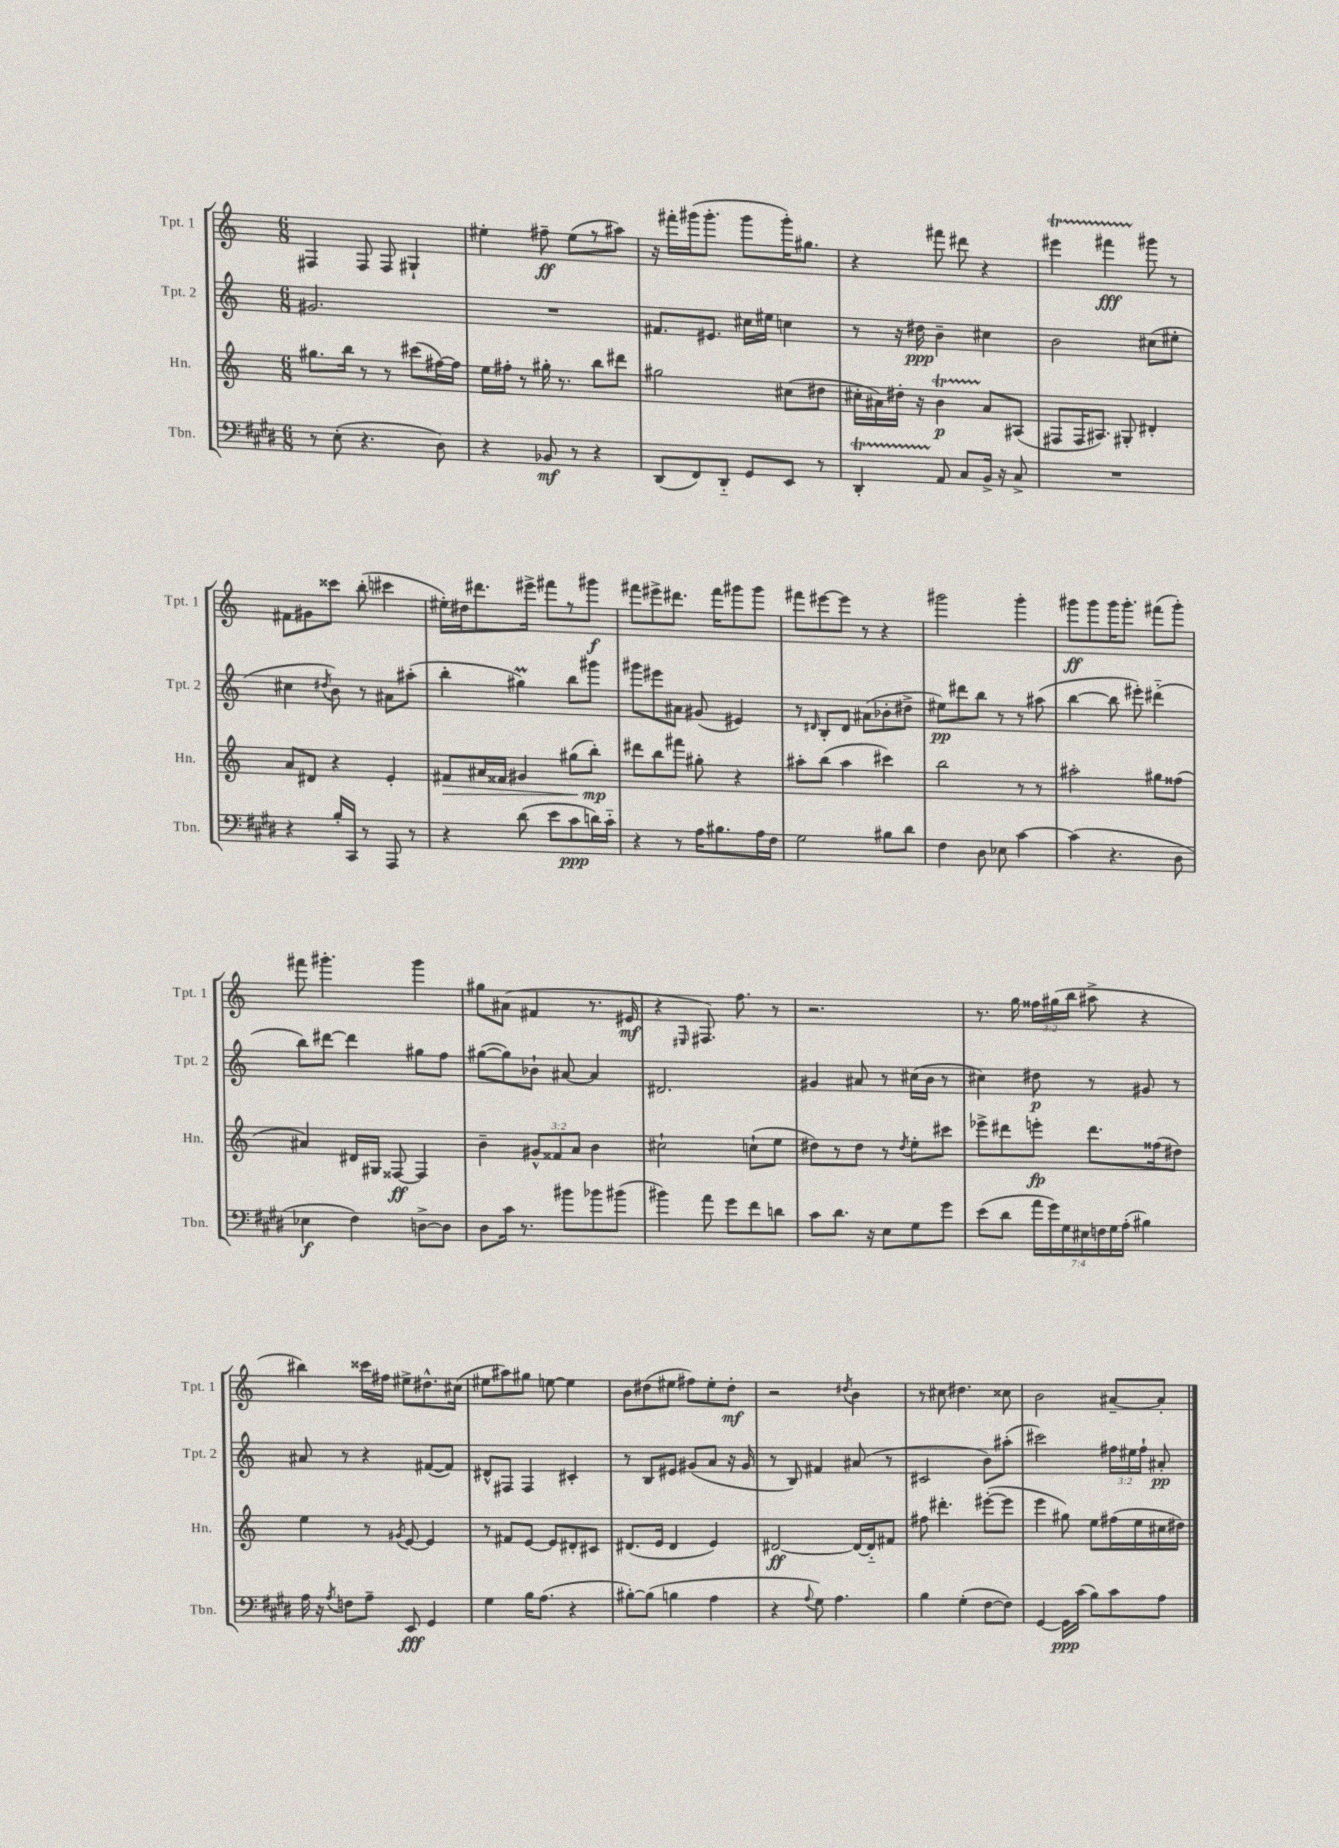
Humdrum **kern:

**kern	**kern	**kern	**kern
*staff4	*staff3	*staff2	*staff1
*clefF4	*clefG2	*clefG2	*clefG2
*k[f#c#g#d#]	*k[]	*k[]	*k[]
*M6/8	*M6/8	*M6/8	*M6/8
8r	8.gg#\L	2.g#/	4F#/
(8E'\	.	.	.
.	16bb\Jk	.	.
4.r	8r	.	8F#/
.	8r	.	8F#/
.	(8ccc#\L	.	4G#`/
8D#\)	[16ff#\L)	.	.
.	16ff#\]JJ	.	.
=	=	=	=
4r	16ee\LL	2.r	4ee#'\
.	16ff#'\JJ	.	.
.	8r	.	.
8BB-/	16gg#'\	.	8ff#~\
.	8.r	.	.
8r	.	.	(8ee#\L
4r	8bb\L	.	8r
.	8ddd#\J	.	8aa#\J)
=	=	=	=
(8DD#/L	2gg#\	8.f#/L	16r
.	.	.	16fff#'\LL
8FF#/)	.	.	(16ggg#\J
.	.	8.e#/J	8.ggg#'\J
8DD#'~/J	.	.	.
8GG#/L	.	16cc#\LL	8ggg#\L
.	.	16ee#\JJ	.
8EE/J	(8cc#\L	4cc\	16ggg#'\K)
.	.	.	8.gg#\J
8r	8dd#\J	.	.
=	=	=	=
4DD#'/	16cc#'\LL	8r	4r
.	16a#\)	.	.
.	16dd#'\JJ	16r	.
.	16r	16dd#\	.
8AA/	4b\	4b~\	8fff#\
8C#/L	.	.	8ddd#\
16BB^/Jk	8a#/L	4cc#\	4r
16r	.	.	.
8C#^/	(8A#/J	.	.
=	=	=	=
2.r	8F#/L	2b\	4eee#\
.	16F#/K	.	.
.	8.A#/J)	.	.
.	.	.	4fff#\
.	8G#'/	.	.
.	4d#'/	(8cc#\L	8ggg#\
.	.	8ee#'\J	8r
=	=	=	=
4r	8a/L	4cc#\	8f#\L
.	8d#/J	.	8g#\
.	.	8qdd#/	.
16B'/LL	4r	8b\)	8ccc##\J
16CC#/JJ	.	.	.
8r	.	8r	(8bb'\
8AAA/	4e'/	8a#\L	4ccc#\
8r	.	(8aa#'\J	.
=	=	=	=
4r	8f#/L	4bb'\	16ee#'\LL)
.	.	.	16dd#\J
.	16a#/L	.	8.ddd#\
.	16f##/JJ	.	.
(8d#\	4g#/	4gg#\)	.
.	.	.	16eee#^\Jk
8e\L	.	.	8fff#\L
8c#\	(8gg#\L	8bb\L	8r
16d\L)	8bb'\J)	8ggg#\J	8ggg#\J
16c#'~\JJ	.	.	.
=	=	=	=
4r	8ddd#\L	8ggg#\L	8fff#\L
.	8bb\	8eee#\	8eee#^\
8r	8fff#\J	8a#\J	8.ddd#\J
16A\LK	8gg#'\	(8g#/	.
8.B#\	.	.	16fff#\LK
.	4r	4e#/)	8ggg#\
16A\L	.	.	8ggg#\J
16F#\JJ	.	.	.
=	=	=	=
2G#\	8aa#'\L	8r	8fff#\L
.	.	16qqd#/	.
.	(8bb\J	8B'/L	[8eee#\
.	4aa#\	8d#/J	8eee#\]J
.	.	(8a#\L	8r
8B#\L	4ccc#\)	8b-'\	4r
8d#\J	.	8dd#^\J	.
=	=	=	=
4F#\	2bb\	8ee#\L)	2ggg#\
.	.	8ddd#\	.
8D#\	.	8bb\J	.
8E-\	.	8r	.
[4c#\	8r	8r	4ggg#'\
.	8r	(8aa#\	.
=	=	=	=
(4c#\]	2aa#'\	[4bb\	8ggg#\L
.	.	.	8ggg#\
4.r	.	8bb\]	16ggg#\K
.	.	.	8.ggg#'\J
.	.	8eee#'\)	.
.	8gg#\L	(4ddd#'~\	(8fff#\L
8D#\	(8ff##\J	.	8ggg#'\J)
=	=	=	=
4E-\	4a#/)	8bb\L)	8fff#\
.	.	[8ddd#\J	4.ggg#'\
4F#\)	16d#/LL	4ddd#\]	.
.	16G#/JJ	.	.
.	[8F##/	.	.
[8D^\L	4F##/]	8gg#\L	4ggg#\
8D\]J	.	8ff\J	.
=	=	=	=
8D#\L	4b~\	([8gg#\L	8gg#\L
16c#\Jk	.	8gg#\])	(8a#\J
8.r	.	.	.
.	12g#^^/L	8b-`\J	4f#/
.	12f##/	.	.
8b#\L	.	[8a#/	.
.	12a/J	.	.
8b-\	4b\	4a#/]	8.r
(8b#\J	.	.	.
.	.	.	16e#/
=	=	=	=
4b#\)	2cc#`\	2.d#/	4r
.	.	.	16qqE#/
8a\	.	.	8.F#/)
8g#\L	.	.	.
.	.	.	8.ff\
8f#\	(8cc`\L	.	.
8d\J	8ee\J	.	8r
=	=	=	=
8c#\L	8dd#\L)	4g#/	2.r
8.d#\J	8r	.	.
.	8dd#\J	8a#/	.
16r	.	.	.
8E\L	8r	8r	.
.	8qdd#/	.	.
8G#\	8ee'\L	(16cc#\LL	.
.	.	16b\JJ	.
8g#\J	8ccc#\J	8r	.
=	=	=	=
(8e\L	8eee-^\L	4cc#\)	8.r
8d#\J	8ddd#\	.	.
.	.	.	16gg\
28a\LL	8eee'\J	8dd#\	24ff##\LL
28g#\)	.	.	.
.	.	.	(24gg#\
28G#\	.	.	.
.	.	.	24bb\JJ
28E#\	.	.	.
.	8.ddd#\L	8r	8aa#^\
28F\	.	.	.
28G#\	.	.	.
(28A'\JJ	.	.	.
4B#\)	.	8g#/	4r
.	(16ff##\k	.	.
.	8dd#\J)	8r	.
=	=	=	=
16A\	4ee\	8a#/	4bb#\)
16r	.	.	.
8qA/	.	.	.
8F\L	.	8r	.
8A~\J	8r	4r	16ccc##\LL
.	.	.	16ff#\JJ
.	8qg#/	.	.
8EE/	[8e/	.	8ee#^\L
4GG#/	4e/]	([8f#/L	8.dd#^^\
.	.	8f#/]J)	.
.	.	.	(16cc#\Jk
=	=	=	=
4G#\	8r	8d#^^/L	8ee#\L
.	8f#/L	8F#/J	8aa#\)
16B\LK	[8e/J	4F#/	8gg#\J
(8.A\J	.	.	.
.	8e/]L	.	[8ee\
4r	8d#'/	4c#'/	4ee\]
.	8c#/J	.	.
=	=	=	=
[8B#'\L)	(8.d#/L	8r	8b\L
(8B#\]J	.	8B/L	(8dd#\
.	16e/Jk	.	.
4B\	4d#/	8e#/J	8ee#\J
.	.	(8g#/L	8ff#\L)
4A\	4e/)	8a/J	8ee#'\
.	.	16r	8dd#'\J
.	.	16g#/	.
=	=	=	=
4r	[2d#/	8r	2r
.	.	8B/)	.
8qqA/	.	.	.
8G#\)	.	4f#/	.
4.A\	.	.	.
.	.	.	8qdd#/
.	16d#/_LL	(8a#/	4b\
.	16d#'~/]J	.	.
.	8f#/J	8r	.
=	=	=	=
4B\	8ff#\	2c#/	8r
.	4.ddd#'\	.	8cc#\
(4G#'\	.	.	4.dd#\
[8F#\L	([8eee#'\L	8b\L)	.
8F#\]J)	8eee#\]J	(8aa#'\J	8cc##\
=	=	=	=
[4GG#/	4eee\	2ccc#\)	2b\
16GG#\]LL	8gg#\)	.	.
(16c#\JJ	.	.	.
8B\L)	8ee\L	.	.
8c#\	(16ff#\L	24ff#\LL	[8a#~/L
.	.	24ee#\	.
.	16ee\	.	.
.	.	24ff#`\JJ	.
8A\J	16cc#\	8a#'/	8a#'/]J
.	16dd#\JJ)	.	.
==	==	==	==
*-	*-	*-	*-
